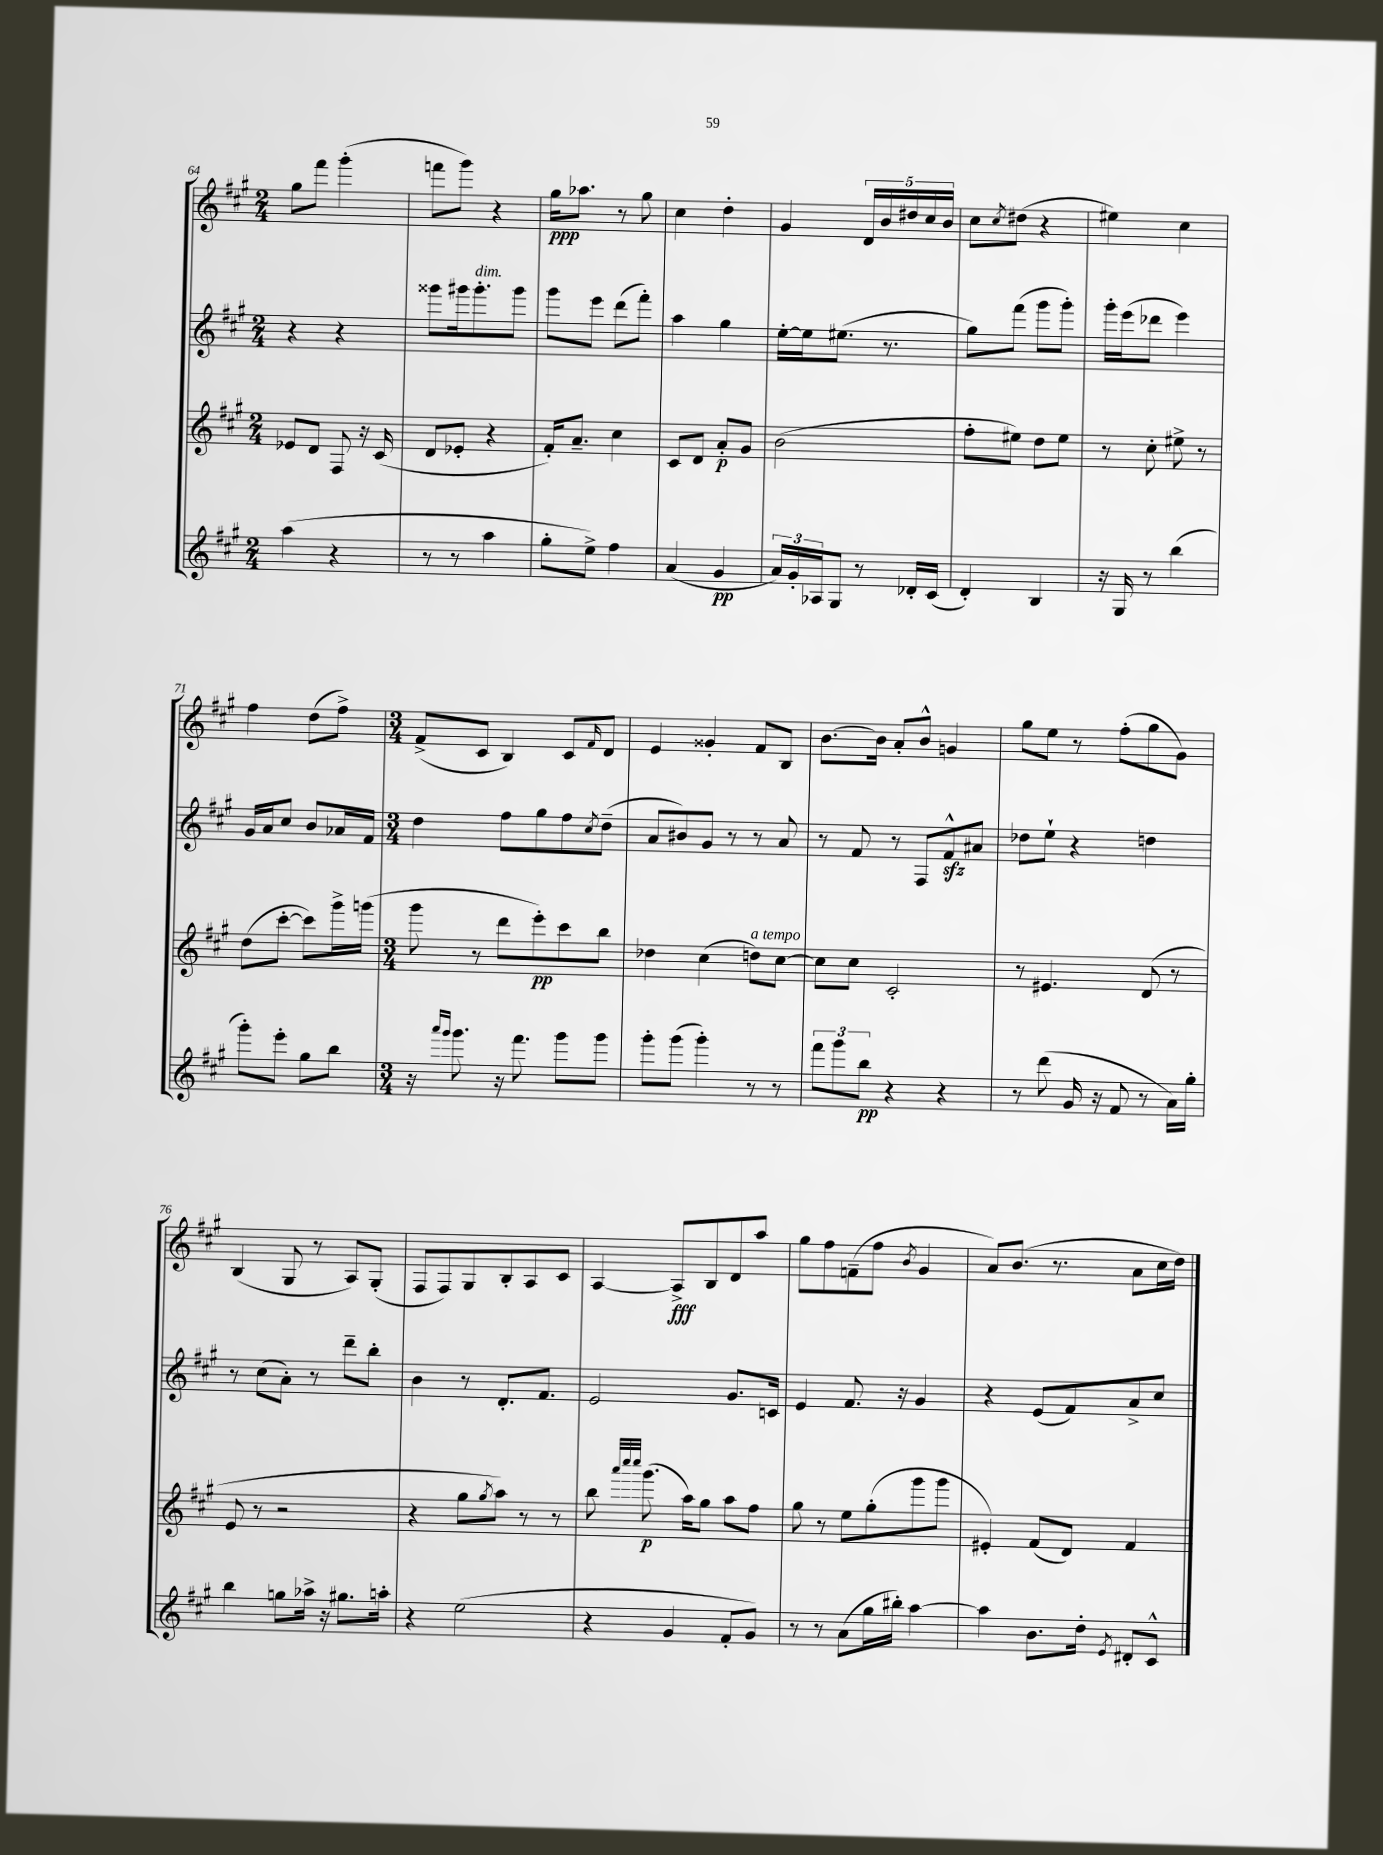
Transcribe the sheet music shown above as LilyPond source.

<<
\new StaffGroup <<
\new Staff = "s0" {
    \clef treble \key a \major \numericTimeSignature \time 2/4
    gis''8 fis'''8 gis'''4-.( |
    f'''8 gis'''8) r4 |
    gis''16\ppp aes''8. r8 gis''8 |
    cis''4 d''4-. |
    gis'4 \tuplet 5/4 { d'16 b'16 dis''16 cis''16 b'16 } |
    cis''8 \acciaccatura { cis''8 } dis''8( r4 |
    eis''4) cis''4 |
    fis''4 d''8( fis''8->) |
    \numericTimeSignature \time 3/4 fis'8->( cis'8 b4) cis'8 \grace { fis'16 } d'8 |
    e'4 gisis'4-. fis'8 b8 |
    b'8.~ b'16 a'8-. b'8-^ g'4 |
    gis''8 e''8 r8 fis''8-.( gis''8 gis'8) |
    b4( gis8 r8 a8) gis8-.( |
    fis8 fis8) gis8 b8-. a8 cis'8 |
    a4~ a8->\fff b8 d'8 a''8 |
    gis''8 fis''8 f'8--( fis''8 \acciaccatura { b'8 } gis'4 |
    a'8) b'8.( r8. a'8 cis''16 d''16) \bar "|." |
}
\new Staff = "s1" {
    \clef treble \key a \major \numericTimeSignature \time 2/4
    r4 r4 |
    gisis'''8 gis'''16 gis'''8.-.^\markup { \italic "dim." } gis'''8 |
    gis'''8 e'''8 d'''8( fis'''8-.) |
    a''4 gis''4 |
    e''16~-. e''16 eis''8.( r8. |
    gis''8) fis'''8( gis'''8 gis'''8-.) |
    gis'''16-. e'''16( des'''8 e'''4) |
    gis'16 a'16 cis''8 b'8 aes'16 fis'16 |
    \numericTimeSignature \time 3/4 d''4 fis''8 gis''8 fis''8 \acciaccatura { cis''8 } d''8--( |
    a'8 bis'8) gis'8 r8 r8 a'8 |
    r8 fis'8 r8 fis8 fis'8-^\sfz ais'8 |
    des''8 e''8-! r4 d''4 |
    r8 cis''8( a'8-.) r8 d'''8-- b''8-. |
    b'4 r8 d'8.-. fis'8. |
    e'2 gis'8. c'16 |
    e'4 fis'8. r16 gis'4 |
    r4 e'8( fis'8) a'8-> cis''8 \bar "|." |
}
\new Staff = "s2" {
    \clef treble \key a \major \numericTimeSignature \time 2/4
    ees'8 d'8 fis8 r16 cis'16( |
    d'8 ees'8-. r4 |
    fis'16-.) a'8.-- cis''4 |
    cis'8 d'8 a'8-.\p gis'8 |
    b'2( |
    fis''8-. eis''8) d''8 eis''8 |
    r8 cis''8-. eis''8-> r8 |
    d''8( cis'''8~-. cis'''8) gis'''16-> g'''16( |
    \numericTimeSignature \time 3/4 gis'''8 r8 d'''8 e'''8-.\pp) cis'''8 b''8 |
    des''4 cis''4( d''8^\markup { \italic "a tempo" }) cis''8~ |
    cis''8 cis''8 cis'2-. |
    r8 eis'4. d'8( r8 |
    e'8 r8 r2 |
    r4 gis''8 \acciaccatura { gis''8 } a''8) r8 r8 |
    b''8 \grace { a'''32 cis''''32 cis''''32 } gis'''8.\p( a''16) gis''8 a''8 fis''8 |
    gis''8 r8 e''8 gis''8-.( gis'''8 gis'''8 |
    eis'4-.) fis'8( d'8) fis'4 \bar "|." |
}
\new Staff = "s3" {
    \clef treble \key a \major \numericTimeSignature \time 2/4
    a''4( r4 |
    r8 r8 a''4 |
    gis''8-. e''8->) fis''4 |
    a'4( gis'4\pp |
    \tuplet 3/2 { a'16) gis'16-. aes16 } gis8 r8 des'16-. cis'16( |
    d'4-.) b4 |
    r16 gis16 r8 b''4( |
    gis'''8-.) e'''8-. gis''8 b''8 |
    \numericTimeSignature \time 3/4 r16 \grace { a'''16 gis'''16 } gis'''8. r16 fis'''8. gis'''8 gis'''8 |
    gis'''8-. gis'''8( gis'''4-.) r8 r8 |
    \tuplet 3/2 { fis'''8 gis'''8 b''8\pp } r4 r4 |
    r8 d'''8( gis'16 r16 fis'8 r8 a'16) gis''16-. |
    b''4 g''8 aes''16-> r16 gis''8. a''16-. |
    r4 e''2( |
    r4 gis'4 fis'8-. gis'8) |
    r8 r8 a'8( gis''16 bis''16-.) a''4~ |
    a''4 b'8. d''16-. \acciaccatura { e'8 } dis'8-. cis'8-^ \bar "|." |
}
>>
>>
\layout { \context { \Score currentBarNumber = #64 } }
